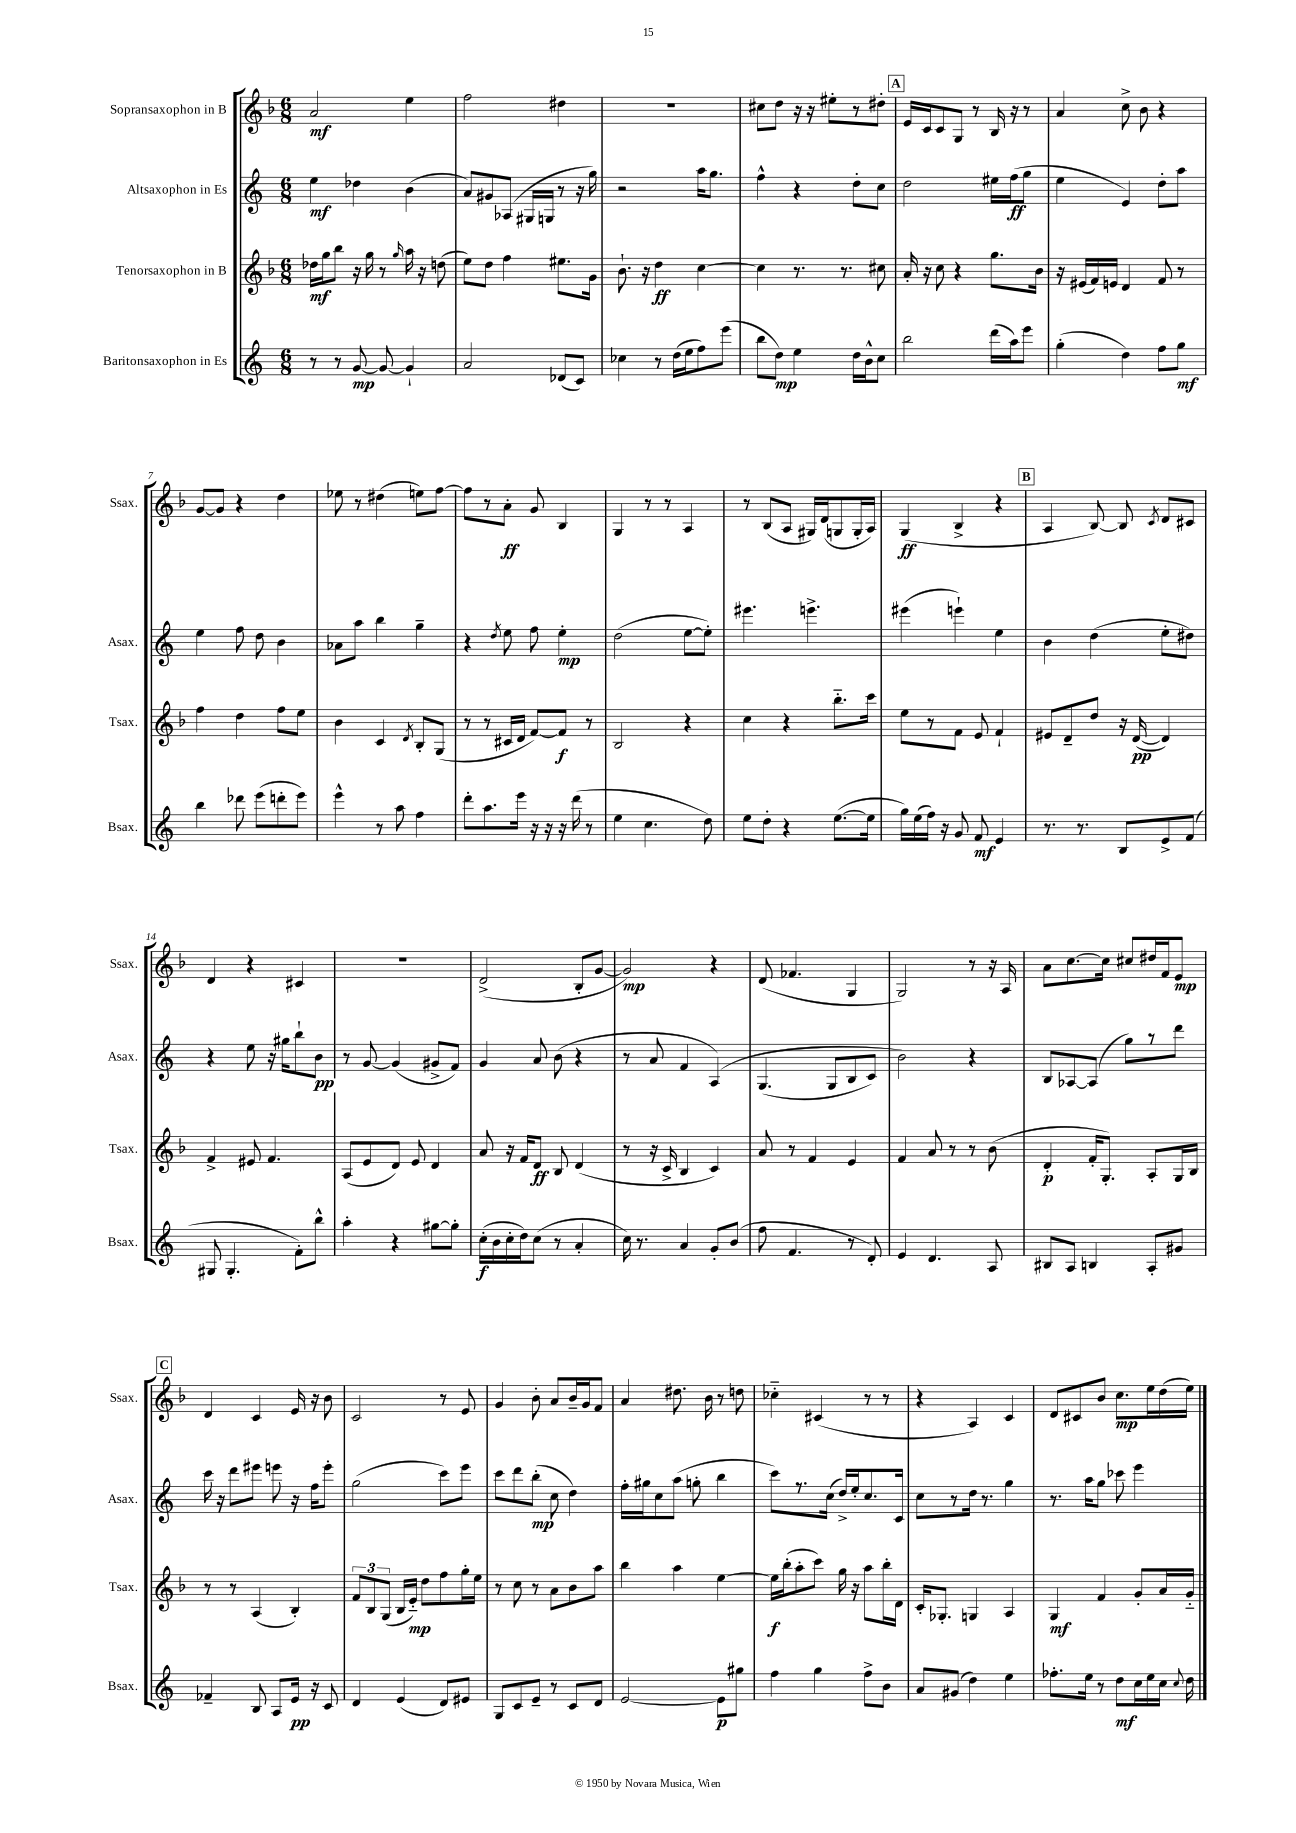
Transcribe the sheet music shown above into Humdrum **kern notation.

**kern	**kern	**kern	**kern
*staff4	*staff3	*staff2	*staff1
*clefG2	*clefG2	*clefG2	*clefG2
*k[]	*k[b-]	*k[]	*k[b-]
*M6/8	*M6/8	*M6/8	*M6/8
8r	16dd-	4ee	2a
.	16gg	.	.
8r	8bb-	.	.
[8g	16r	4dd-	.
.	16gg	.	.
8g_	8r	.	.
.	16qqgg	.	.
4g`]	16aa	(4b	4ee
.	16r	.	.
.	(8dd	.	.
=	=	=	=
2a	8ee)	8a)	2ff
.	8dd	8g#	.
.	4ff	(8A-	.
.	.	16G#	.
.	.	16G	.
(8d-	8.ee#	8r	4dd#
8c)	.	16r	.
.	16g	16gg)	.
=	=	=	=
4cc-	8.b-`	2r	2.r
.	16r	.	.
8r	4dd	.	.
(16dd	.	.	.
16ee	.	.	.
8ff)	[4cc	16aa	.
.	.	8.gg	.
(8eee	.	.	.
=	=	=	=
8bb	4cc]	4ff^^	8cc#
8dd)	.	.	8dd
4ee	8.r	4r	16r
.	.	.	16r
.	.	.	8ee#'
.	8.r	.	.
16dd	.	8dd'	8r
16b^^	.	.	.
8cc	8cc#	8cc	8dd#'
=	=	=	=
2bb	16a'	2dd	16e
.	16r	.	16c
.	8cc	.	8c
.	4r	.	8G
.	.	.	8r
(16ddd	8.gg	16ee#	16B-
16aa)	.	(16ff	16r
8eee	.	8gg	8r
.	16b-	.	.
=	=	=	=
(4gg'	16r	4ee	4a
.	(16e#	.	.
.	16f)	.	.
.	16e	.	.
4dd)	4d	4e)	8cc^
.	.	.	8b-
8ff	8f	8dd'	4r
8gg	8r	8aa	.
=	=	=	=
4bb	4ff	4ee	[8g
.	.	.	8g]
8ddd-	4dd	8ff	4r
(8eee	.	8dd	.
8ddd'	8ff	4b	4dd
8eee)	8ee	.	.
=	=	=	=
4eee^^	4b-	8a-	8ee-
.	.	8aa	8r
8r	4c	4bb	(4dd#
8aa	.	.	.
.	8qd	.	.
4ff	8B-'	4gg~	8ee)
.	(8G	.	[8ff
=	=	=	=
8ddd'	8r	4r	8ff]
8.aa	8r	.	8r
.	.	8qdd	.
.	16c#	8ee	8a'
16eee	16d	.	.
16r	[8f)	8ff	8g
16r	.	.	.
16r	8f]	4ee'	4B-
(16ddd	.	.	.
8r	8r	.	.
=	=	=	=
4ee	2B-	(2dd	4G
4.cc	.	.	8r
.	.	.	8r
.	4r	[8ee	4A
8dd)	.	8ee'])	.
=	=	=	=
8ee	4cc	4.eee#	8r
8dd'	.	.	(8B-
4r	4r	.	8A
.	.	4.eee^	16G#)
.	.	.	(16d
([8.ee	8.bb-'~	.	8G
.	.	.	16G'
16ee]	16ccc	.	16A)
=	=	=	=
16gg)	8ee	(4eee#	(4G
(16ee	.	.	.
16ff)	8r	.	.
16r	.	.	.
8g	8f	4eee`)	4B-^
8f	8e	.	.
4e	4f`	4ee	4r
=	=	=	=
8.r	8e#	4b	4A
.	8d~	.	.
8.r	.	.	.
.	8dd	(4dd	[8B-)
8B	16r	.	8B-]
.	([16d	.	.
.	.	.	8qc
8e^	4d])	8ee'	8d
(8f	.	8dd#)	8c#
=	=	=	=
8G#	4f^	4r	4d
4.G#'	.	.	.
.	8e#	8ee	4r
.	4.f	16r	.
.	.	16gg#	.
8f')	.	8bb`	4c#
8bb^^	.	8b	.
=	=	=	=
4aa'	(8A	8r	2.r
.	8e	[8g	.
4r	8d)	(4g]	.
.	8e	.	.
[8gg#	4d	8g#^	.
8gg#']	.	8f)	.
=	=	=	=
(16cc'	8a	4g	(2d^
16b	.	.	.
16cc'	16r	.	.
16dd)	16f	.	.
(8cc	8d	8a	.
8r	8B-	(8b	.
4a'	(4d	4r	8B-'
.	.	.	[8g
=	=	=	=
16cc)	8r	8r	2g])
8.r	.	.	.
.	16r	8a	.
.	16c^	.	.
4a	4B-	4f	.
8g'	4c)	&(4A)	4r
(8b	.	.	.
=	=	=	=
8ff	8a	(4.G	(8d
4.f	8r	.	4.f-
.	4f	.	.
.	.	8G	.
8r	4e	8B	4G
8d')	.	8c)	.
=	=	=	=
4e	4f	2b&)	2G)
4.d	8a	.	.
.	8r	.	.
.	8r	4r	8r
8A	(8b-	.	16r
.	.	.	16A
=	=	=	=
8B#	4d'	8B	8a
8A	.	[8A-	[8.cc
4B	16f'	(8A-]	.
.	8.G')	.	16cc]
.	.	8gg)	8cc#
8A'	8A'	8r	16dd#
.	.	.	16f
8g#	16G	8ddd	8e
.	16B-	.	.
=	=	=	=
4f-~	8r	16ccc	4d
.	.	16r	.
.	8r	8ddd	.
8B	(4A	8eee#	4c
8A	.	8eee	.
16e	4B-')	16r	16e
16r	.	16ff	16r
8c	.	8eee'	8b-
=	=	=	=
4d	12f	(2gg	2c
.	12B-	.	.
.	(12G	.	.
(4e	16B-	.	.
.	16e'~)	.	.
.	8dd	.	.
8d)	8ff	8ccc)	8r
8e#	16gg'	8eee	8e
.	16ee	.	.
=	=	=	=
8G	8r	8ccc	4g
8c	8cc	8ddd	.
8e~	8r	(8bb'	8b-'
8r	8a	8cc	8a
8c	8b-	4dd)	16b-~
.	.	.	16g
8d	8aa	.	8f
=	=	=	=
[2e	4bb-	16ff'	4a
.	.	16gg#	.
.	.	8cc	.
.	4aa	(8aa	8.dd#
.	.	8gg'	.
.	.	.	16b-
8e]	[4ee	4bb	8r
8gg#	.	.	8dd
=	=	=	=
4ff	16ee]	8ccc)	4cc-'~
.	(16bb-'	.	.
.	8aa'	8.r	.
4gg	8ccc)	.	(4c#
.	.	(16cc	.
.	16gg	16dd^)	.
.	16r	16ee'	.
8ff^	8aa	8.cc	8r
8b	16bb-'	.	8r
.	16d	16c	.
=	=	=	=
8a	16c'	8cc	4r
.	8.G-'	.	.
(8g#	.	8r	.
4dd)	4G	16dd	4A)
.	.	8.r	.
4ee	4A	4gg	4c
=	=	=	=
8.ff-'	4G	8.r	8d
.	.	.	8c#
16ee	.	16aa	.
8r	4f	8gg	8b-
8dd	.	8ccc-	8.cc
16cc	8g'	4eee	.
16ee	.	.	16ee
16cc	16a	.	(16dd
8qqcc	.	.	.
16dd	16g'~	.	16ee)
==	==	==	==
*-	*-	*-	*-
